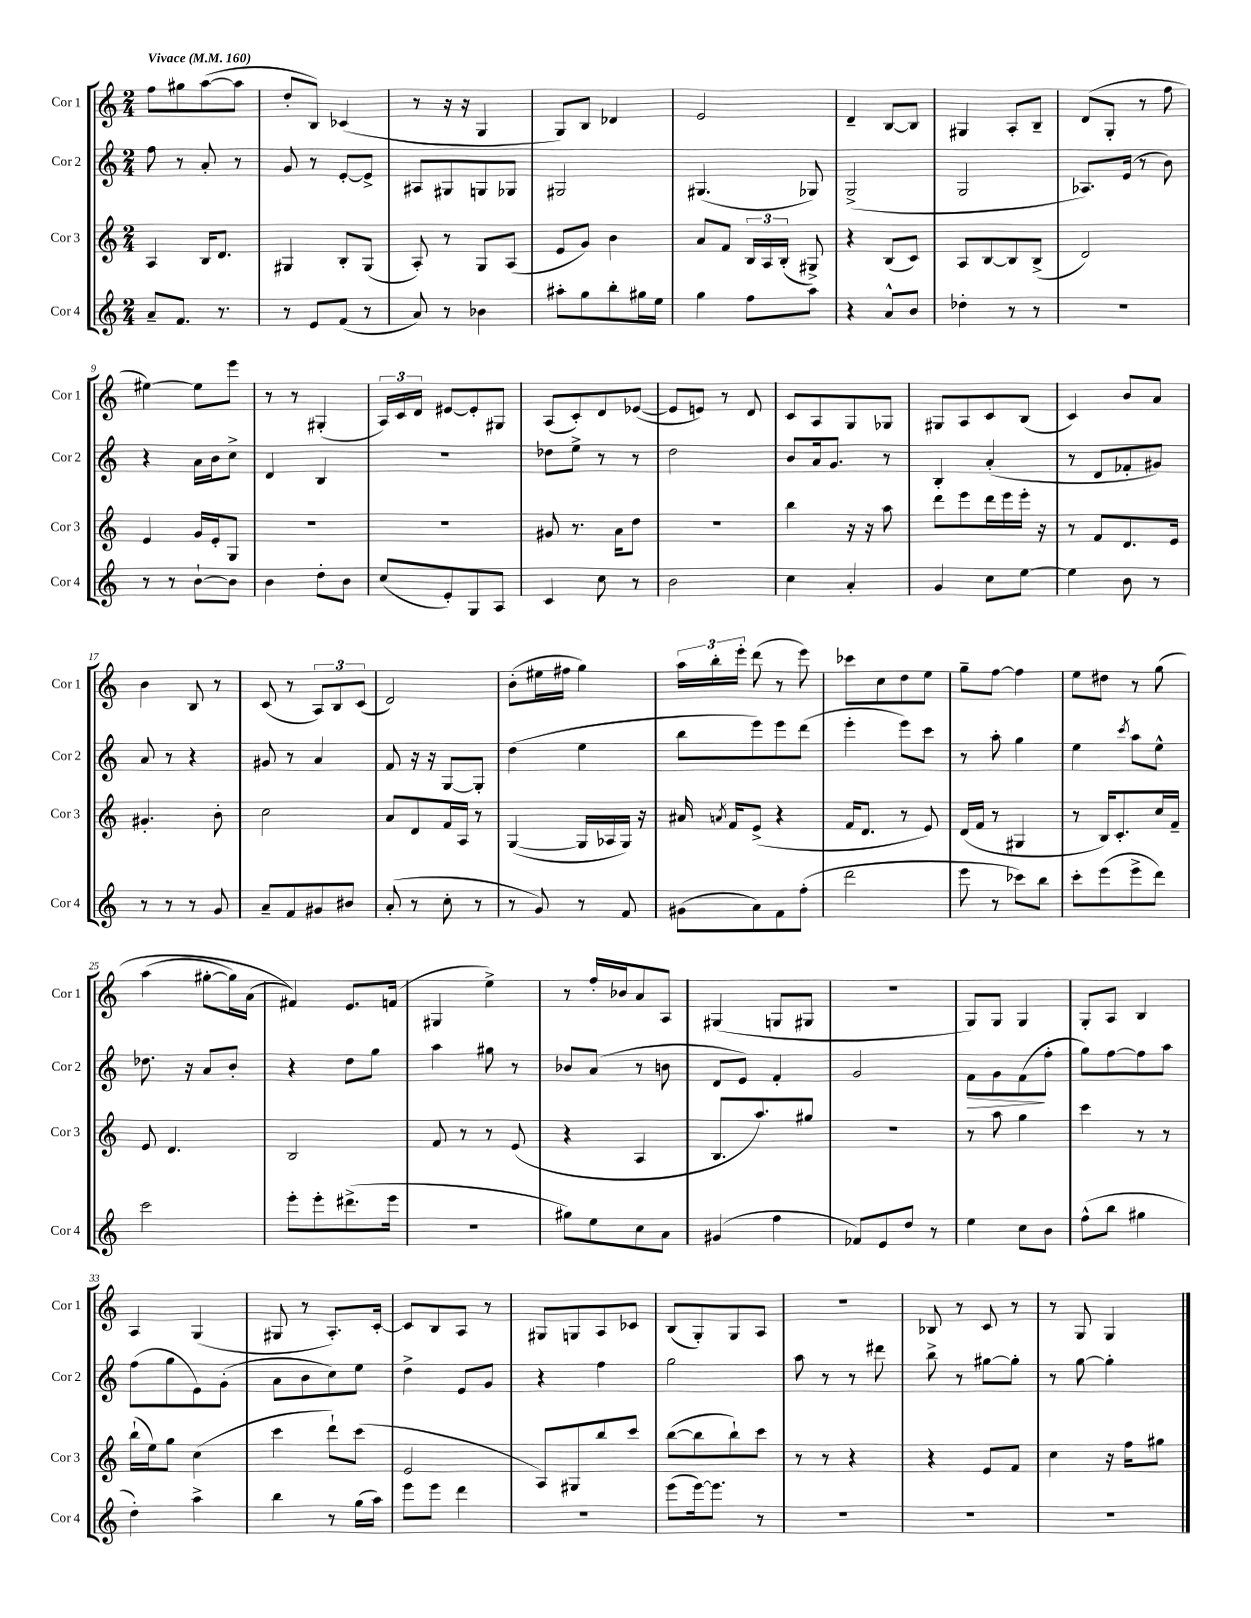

**kern	**kern	**kern	**dynam	**kern
*part4	*part3	*part2	*part2	*part1
*staff4	*staff3	*staff2	*staff2	*staff1
*I"Cor 4	*I"Cor 3	*I"Cor 2	*	*I"Cor 1
*I'Cor 4	*I'Cor 3	*I'Cor 2	*	*I'Cor 1
*clefG2	*clefG2	*clefG2	*	*clefG2
*k[]	*k[]	*k[]	*	*k[]
*M2/4	*M2/4	*M2/4	*	*M2/4
*MM160	*MM160	*MM160	*	*MM160
=1	=1	=1	=1	=1
!	!	!	!	!LO:TX:a:B:t=Vivace
8a~/L	4A/	8ff\	.	8ff\L
8.f/J	.	8r	.	8gg#X\
.	16B/KL	8a'/	.	([8aa\
8.r	8.d/J	.	.	.
.	.	8r	.	8aa\J]
=2	=2	=2	=2	=2
8r	4G#X/	8g/	.	8dd'/L
8e/L	.	8r	.	8B/J)
(8f/J	8B'/L	[8e'/L	.	(4c-X/
8r	(8G#/J	8e^/J]	.	.
=3	=3	=3	=3	=3
8a/)	8A'/)	8A#X/L	.	8r
8r	8r	8G#X/	.	16r
.	.	.	.	16r
4b-X\	8G/L	8Gn/	.	4G/
.	(8A/J	8G-X/J	.	.
=4	=4	=4	=4	=4
8aa#X'\L	8e/L	2G#X/	.	8G/L)
8gg\	8g/J)	.	.	8B/J
8bb'\	4b\	.	.	4d-X/
16gg#X\L	.	.	.	.
16ee\JJ	.	.	.	.
=5	=5	=5	=5	=5
4gg\	8a/L	(4.G#X/	.	2e/
.	8f/J	.	.	.
8ff\L	24B/LL	.	.	.
.	24A/	.	.	.
.	(24B'/JJ	.	.	.
8aa\J	8G#X^/)	8G-X/)	.	.
=6	=6	=6	=6	=6
4r	4r	(2G^/	.	4d~/
8a^^/L	(8B/L	.	.	[8B/L
8b/J	8c/J)	.	.	8B/J]
=7	=7	=7	=7	=7
4dd-X'\	8A/L	2G/	.	4G#X/
.	[8B/	.	.	.
8r	8B/]	.	.	8A'/L
8r	(8B^/J	.	.	8B~/J
=8	=8	=8	=8	=8
2r	2d/)	8.A-X/L)	.	(8d/L
.	.	.	.	8G'/J
.	.	(16e/Jk	.	.
.	.	8r	.	8r
.	.	8b\)	.	8ff\
!!LO:LB:g=z
=9	=9	=9	=9	=9
8r	4e/	4r	.	[4ee#X\)
8r	.	.	.	.
[8b`\L	16g/LL	16a\LL	.	8ee#\L]
.	16e'/J	16b\J	.	.
8b\J]	8G/J	8cc^\J	.	8eee\J
=10	=10	=10	=10	=10
4b\	2r	4d/	.	8r
.	.	.	.	8r
8dd'\L	.	4B/	.	(4G#X'/
8b\J	.	.	.	.
=11	=11	=11	=11	=11
(8cc/L	2r	2r	.	24A/LL)
.	.	.	.	24c/
.	.	.	.	24d/JJ
8e'/)	.	.	.	[8e#X/L
8G/	.	.	.	8e#'/]
8A/J	.	.	.	8G#X/J
=12	=12	=12	=12	=12
4c/	8g#X/	8dd-X\L	.	(8A/L
.	8.r	8ee^\J	.	8c'/)
8cc\	.	8r	.	8d/
.	16a\KL	.	.	.
8r	8dd\J	8r	.	([8e-X/J
=13	=13	=13	=13	=13
2b\	2r	2dd\	.	8e-/L]
.	.	.	.	8en/J)
.	.	.	.	8r
.	.	.	.	8d/
=14	=14	=14	=14	=14
4cc\	4bb\	8b/L	.	8c/L
.	.	16a/k	.	8A/
.	.	8.g/J	.	.
4a'/	16r	.	.	8G/
.	16r	.	.	.
.	8aa\	8r	.	8G-X/J
=15	=15	=15	=15	=15
4g/	8ddd\L	4B'/	.	8G#X/L
.	8eee\	.	.	8A/
8cc\L	16ddd\L	(4a'/	.	8c/
.	16eee\	.	.	.
[8ee\J	16eee'\JJ	.	.	(8B/J
.	16r	.	.	.
=16	=16	=16	=16	=16
4ee\]	8r	8r	.	4c/)
.	8f/L	8d/L	.	.
8b\	8.d/	8f-X'/	.	8b/L
8r	.	8g#X/J)	.	8a/J
.	16e/Jk	.	.	.
!!LO:LB:g=z
=17	=17	=17	=17	=17
8r	4.g#X'/	8a/	.	4b\
8r	.	8r	.	.
8r	.	4r	.	8B/
8g/	8b'\	.	.	8r
=18	=18	=18	=18	=18
8a~/L	2cc\	8g#X/	.	(8c/
8f/	.	8r	.	8r
8g#X/	.	4a/	.	12A/L)
.	.	.	.	12B/
8b#X/J	.	.	.	.
.	.	.	.	(12c/J
=19	=19	=19	=19	=19
(8a'/	8a/L	8f/	.	2d/)
8r	8d/	16r	.	.
.	.	16r	.	.
8cc'\	16f/L	[8G/L	.	.
.	16A/JJ	.	.	.
8r	8r	8G'/J]	.	.
=20	=20	=20	=20	=20
8r	([4G/	(4dd\	.	(8b'\L
8g/)	.	.	.	16ee#X\L
.	.	.	.	16ff#X\JJ
8r	16G/LL]	4ee\	.	4gg\)
.	16A-X/	.	.	.
8f/	16G/JJ)	.	.	.
.	16r	.	.	.
=21	=21	=21	=21	=21
(8g#X\L	16a#X/	8bb\L	.	24aa\LL
.	.	.	.	24bb'\
.	8qan/	.	.	.
.	16f/KL	.	.	.
.	.	.	.	24eee'\JJ
8a\)	(8e^/J	8eee\)	.	(8ddd\
8f\	4r	8eee\	.	8r
(8ff'\J	.	(8ddd\J	.	8eee\)
=22	=22	=22	=22	=22
2ddd\	16f/KL	4eee'\	.	8ccc-X\L
.	8.d/J	.	.	.
.	.	.	.	8cc\
.	8r	8eee\L)	.	8dd\
.	8e/)	8ccc\J	.	8ee\J
=23	=23	=23	=23	=23
8eee\	(16d/LL	8r	.	8gg~\L
.	16f/JJ	.	.	.
8r	8r	8aa'\	.	[8ff\J
8ccc-X\L)	4G#X/	4gg\	.	4ff\]
8bb\J	.	.	.	.
=24	=24	=24	=24	=24
8ccc'\L	8r	4ee\	.	8ee\L
(8eee\	16B/KL)	.	.	8dd#X\J
.	8.c'/	.	.	.
.	.	8qccc/	.	.
8eee^\	.	8aa\L	.	8r
8ddd\J)	16cc/L	8ee^^\J	.	(8gg\
.	16f~/JJ	.	.	.
!!LO:LB:g=z
=25	=25	=25	=25	=25
2ccc\	8e/	8.dd-X\	.	(4aa\
.	4.d/	.	.	.
.	.	16r	.	.
.	.	8a/L	.	[8gg#X'\L
.	.	8b'/J	.	16gg#\L])
.	.	.	.	(16a\JJ
=26	=26	=26	=26	=26
8eee'\L	2B/	4r	.	4f#X/))
8eee'\	.	.	.	.
(8.ddd#X^\	.	8dd\L	.	8.e/L
.	.	8gg\J	.	.
16eee\Jk	.	.	.	(16fn/Jk
=27	=27	=27	=27	=27
2r	8f/	4aa\	.	4G#X/
.	8r	.	.	.
.	8r	8gg#X\	.	4ee^\)
.	(8e/	8r	.	.
=28	=28	=28	=28	=28
8gg#X\L)	4r	8b-X/L	.	8r
8ee\	.	(8a/J	.	16ff'/LL
.	.	.	.	16b-X/J
8cc\	4A/	8r	.	8a/
8a\J	.	8bn\	.	8A/J
=29	=29	=29	=29	=29
(4g#X/	8.B/L	8d/L	.	(4G#X/
.	.	8e/J)	.	.
.	8.aa/)	.	.	.
4ff\	.	4f'/	.	8Gn/L
.	8gg#X/J	.	.	8G#X/J
=30	=30	=30	=30	=30
8f-X/L)	2r	2g/	.	2r
8e/	.	.	.	.
8dd/J	.	.	.	.
8r	.	.	.	.
=31	=31	=31	=31	=31
!	!	!	!LO:HP:b	!
4ee\	8r	8f\L	>	8G/L)
.	8aa\	8g\	.	8G/J
8cc\L	4gg\	(8f\	.	4G/
8b\J	.	8ff'\J	]	.
=32	=32	=32	=32	=32
(8ff^^\L	4ccc\	8gg\L)	.	8G'/L
8bb\J	.	[8ff\	.	8A/J
4gg#X\	8r	8ff\]	.	4B/
.	8r	8aa\J	.	.
!!LO:LB:g=z
=33	=33	=33	=33	=33
4dd'\)	(16bb`\LL	(8ff\L	.	4A/
.	16ee\J)	.	.	.
.	8gg\J	8gg\	.	.
4aa^\	(4cc\	8e\)	.	(4G/
.	.	(8g'\J	.	.
=34	=34	=34	=34	=34
4bb\	4ccc\	8a\L	.	8G#X/
.	.	8b\	.	8r
8r	8ddd`\L)	8cc\)	.	8.A'/L)
(16gg\LL	(8ccc\J	8ee\J	.	.
16aa\JJ)	.	.	.	[16c'/Jk
=35	=35	=35	=35	=35
8eee\L	2e/	4dd^\	.	8c/L]
8eee\J	.	.	.	8B/
4ddd\	.	8e/L	.	8A/J
.	.	8g/J	.	8r
=36	=36	=36	=36	=36
2r	8A/L)	4r	.	8G#X/L
.	8G#X/	.	.	8Gn/
.	8bb/	4ff\	.	8A/
.	8ccc/J	.	.	8c-X/J
=37	=37	=37	=37	=37
(8eee\L	([8bb\L	2gg\	.	(8B/L
[16eee\k)	8bb\]	.	.	8G'/)
8.eee\J]	.	.	.	.
.	8bb`\)	.	.	8G/
8r	8ccc\J	.	.	8A/J
=38	=38	=38	=38	=38
2r	8r	8aa\	.	2r
.	8r	8r	.	.
.	4r	8r	.	.
.	.	8ddd#X\	.	.
=39	=39	=39	=39	=39
2r	4r	8bb^\	.	8B-X/
.	.	8r	.	8r
.	8e/L	[8gg#X\L	.	8c/
.	8f/J	8gg#'\J]	.	8r
=40	=40	=40	=40	=40
2r	4cc\	8r	.	8r
.	.	[8gg\	.	8G/
.	16r	4gg'\]	.	4G/
.	16ff\KL	.	.	.
.	8gg#X\J	.	.	.
==	==	==	==	==
*-	*-	*-	*-	*-
